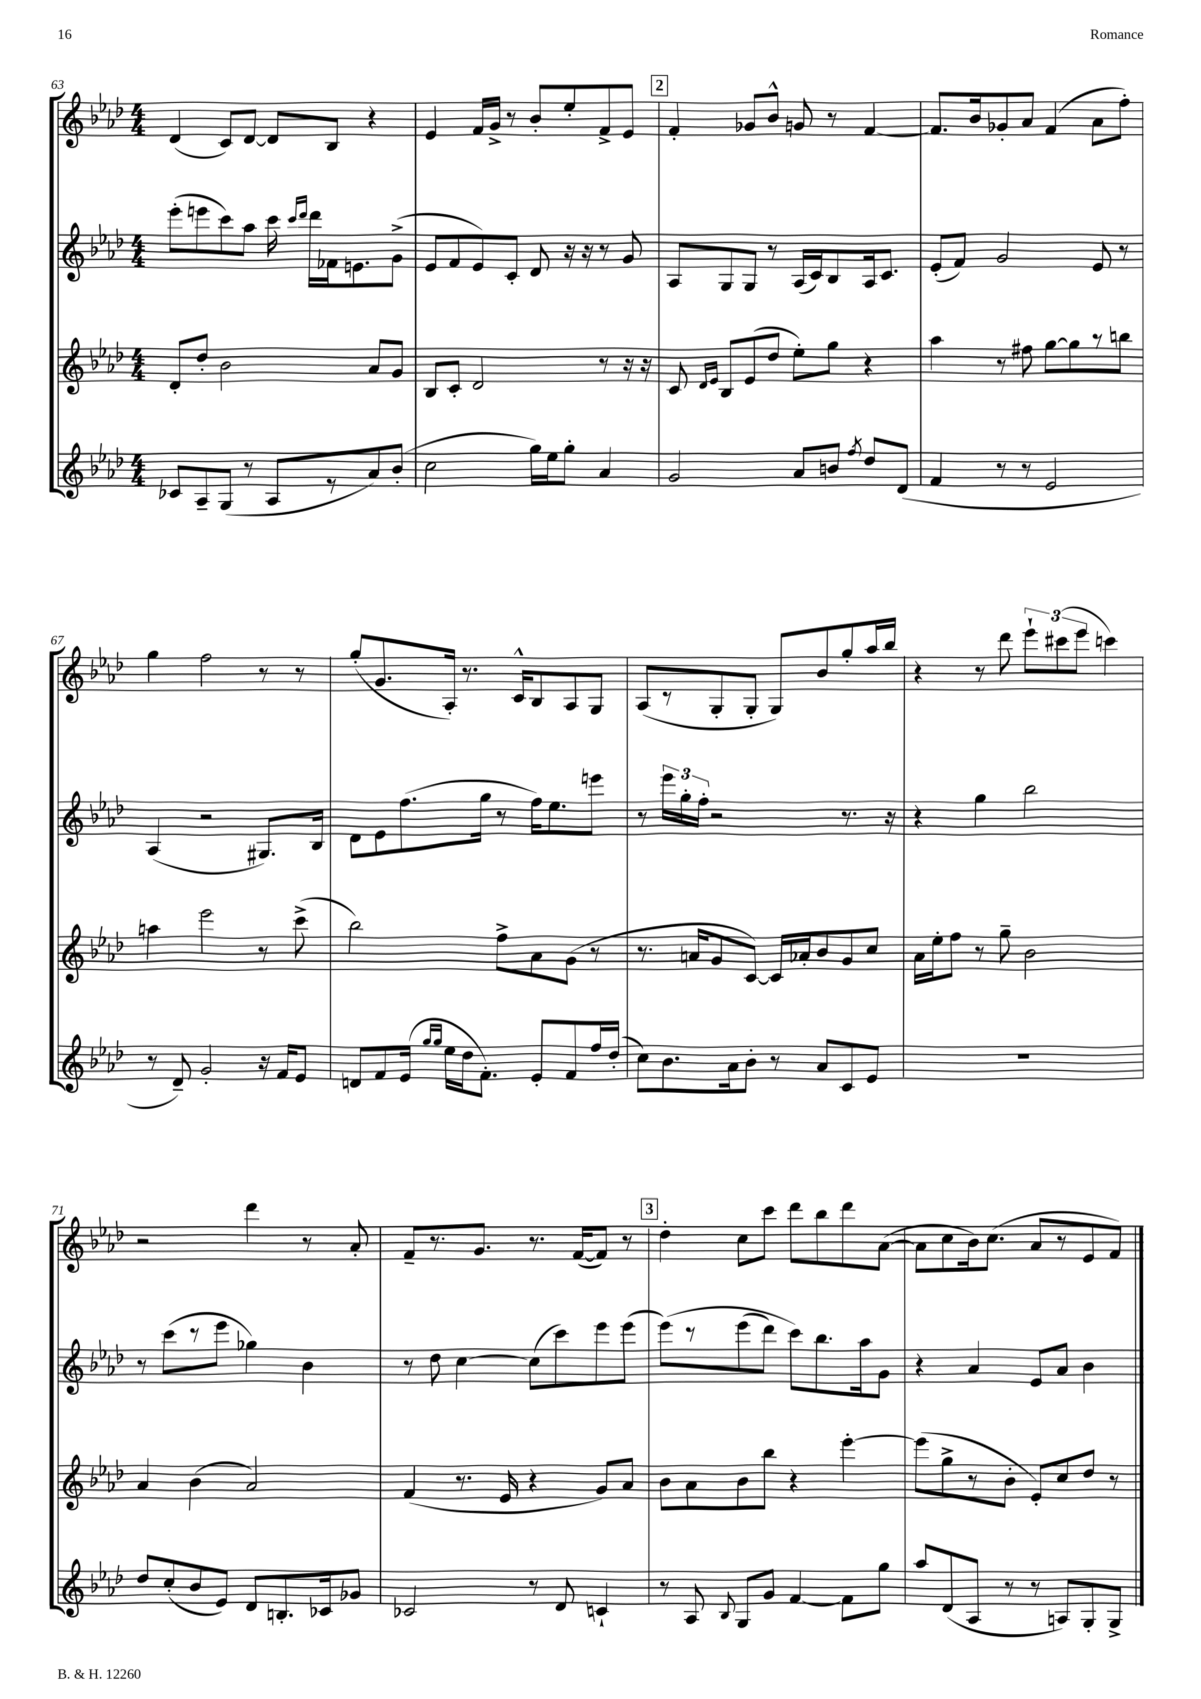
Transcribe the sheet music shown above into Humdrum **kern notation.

**kern	**kern	**kern	**kern
*staff4	*staff3	*staff2	*staff1
*clefG2	*clefG2	*clefG2	*clefG2
*k[b-e-a-d-]	*k[b-e-a-d-]	*k[b-e-a-d-]	*k[b-e-a-d-]
*M4/4	*M4/4	*M4/4	*M4/4
8c-	8d-'	(8eee-'	(4d-
8A-~	8dd-'	8eee	.
(8G	2b-	8ccc)	8c)
8r	.	8aa-	[8d-
8A-	.	16ccc	8d-]
.	.	16qqccc	.
.	.	16qqddd-	.
.	.	16ddd-	.
8r	.	16f-	8B-
.	.	8.e	.
8a-)	8a-	.	4r
(8b-'	8g	(8g^	.
=	=	=	=
2cc	8B-	8e-	4e-
.	8c'	8f	.
.	2d-	8e-)	16f
.	.	.	16g^
.	.	8c'	8r
16gg)	.	8d-	8b-'
16ee-	.	.	.
8gg'	.	16r	8ee-'
.	.	16r	.
4a-	8r	8r	8f^
.	16r	8g	8e-
.	16r	.	.
=	=	=	=
2g	8c	8A-	4f'
.	16qqd-	.	.
.	16qqe-	.	.
.	8B-	8G	.
.	(8e-	8G	8g-
.	8dd-	8r	8b-^^
8a-	8ee-')	(16A-	8g
.	.	16c)	.
8b	8gg	8B-	8r
8qff	.	.	.
8dd-	4r	16A-	[4f
.	.	8.c	.
(8d-	.	.	.
=	=	=	=
4f	4aa-	(8e-'	8.f]
.	.	8f)	.
.	.	.	16b-
8r	8r	2g	8g-'
8r	8ff#	.	8a-
2e-	[8gg	.	(4f
.	8gg]	.	.
.	8r	8e-	8a-
.	8bb	8r	8ff')
=	=	=	=
8r	4aa	(4A-	4gg
8d-~)	.	.	.
2g'	2eee-	2r	2ff
16r	8r	8.G#)	8r
16f	.	.	.
8e-	(8ccc^	.	8r
.	.	16B-	.
=	=	=	=
8d	2bb-)	8d-	(8gg'
8f	.	8e-	8.g
(16e-	.	(8.ff	.
16qqgg	.	.	.
16qqgg	.	.	.
16ee-	.	.	16A-')
16dd-	.	.	8.r
8.f')	.	16gg	.
.	8ff^	8r	.
.	.	.	16c^^
8e-'	8a-	16ff)	8B-
.	.	8.ee-	.
8f	(8g	.	8A-
16ff	8r	8eee	8G
(16dd-'	.	.	.
=	=	=	=
8cc)	8.r	8r	(8A-
8.b-	.	24eee-	8r
.	.	24gg'	.
.	16a	.	.
.	.	24ff'	.
.	8g	2r	8G'
16a-	.	.	.
8b-'	[8c)	.	8G'
8r	16c]	.	8G)
.	16a-'	.	.
8a-	8b-	.	8b-
8c	8g	8.r	8gg'
8e-	8cc	.	16aa-
.	.	16r	16bb-
=	=	=	=
1r	16a-	4r	4r
.	16ee-'	.	.
.	8ff	.	.
.	8r	4gg	8r
.	8gg~	.	8ddd-
.	2b-	2bb-	12eee-`
.	.	.	(12ccc#
.	.	.	12eee-
.	.	.	4ccc)
=	=	=	=
8dd-	4a-	8r	2r
(8cc'	.	(8ccc	.
8b-	(4b-	8r	.
8e-)	.	8eee-	.
8d-	2a-)	4gg-)	4ddd-
8.B'	.	.	.
.	.	4b-	8r
16c-	.	.	.
8g-	.	.	8a-'
=	=	=	=
2c-	(4f	8r	8f~
.	.	8dd-	8.r
.	8.r	[4cc	.
.	.	.	8.g
.	16e-	.	.
8r	4r	(8cc]	8.r
8d-	.	8ccc)	.
.	.	.	([16f
4c`	8g)	8eee-	8f])
.	8a-	(8eee-	8r
=	=	=	=
8r	8b-	&(8eee-)	4dd-'
8A-	8a-	8r	.
8qqB-	.	.	.
8G	8b-	(8eee-	8cc
8g	8bb-	8ddd-)	8ccc
[4f	4r	8ccc&)	8ddd-
.	.	8.bb-	8bb-
8f]	[4eee-'	.	8ddd-
.	.	16aa-	.
8gg	.	8g	([8a-
=	=	=	=
8aa-	(8eee-]	4r	8a-]
(8d-	8gg^	.	8cc
8A-	8r	4a-	16b-)
.	.	.	(8.cc
8r	8b-'	.	.
8r	8e-')	8e-	8a-
8A)	8cc	8a-	8r
8G'	8dd-	4b-	8e-
8G^	8r	.	8f)
==	==	==	==
*-	*-	*-	*-
